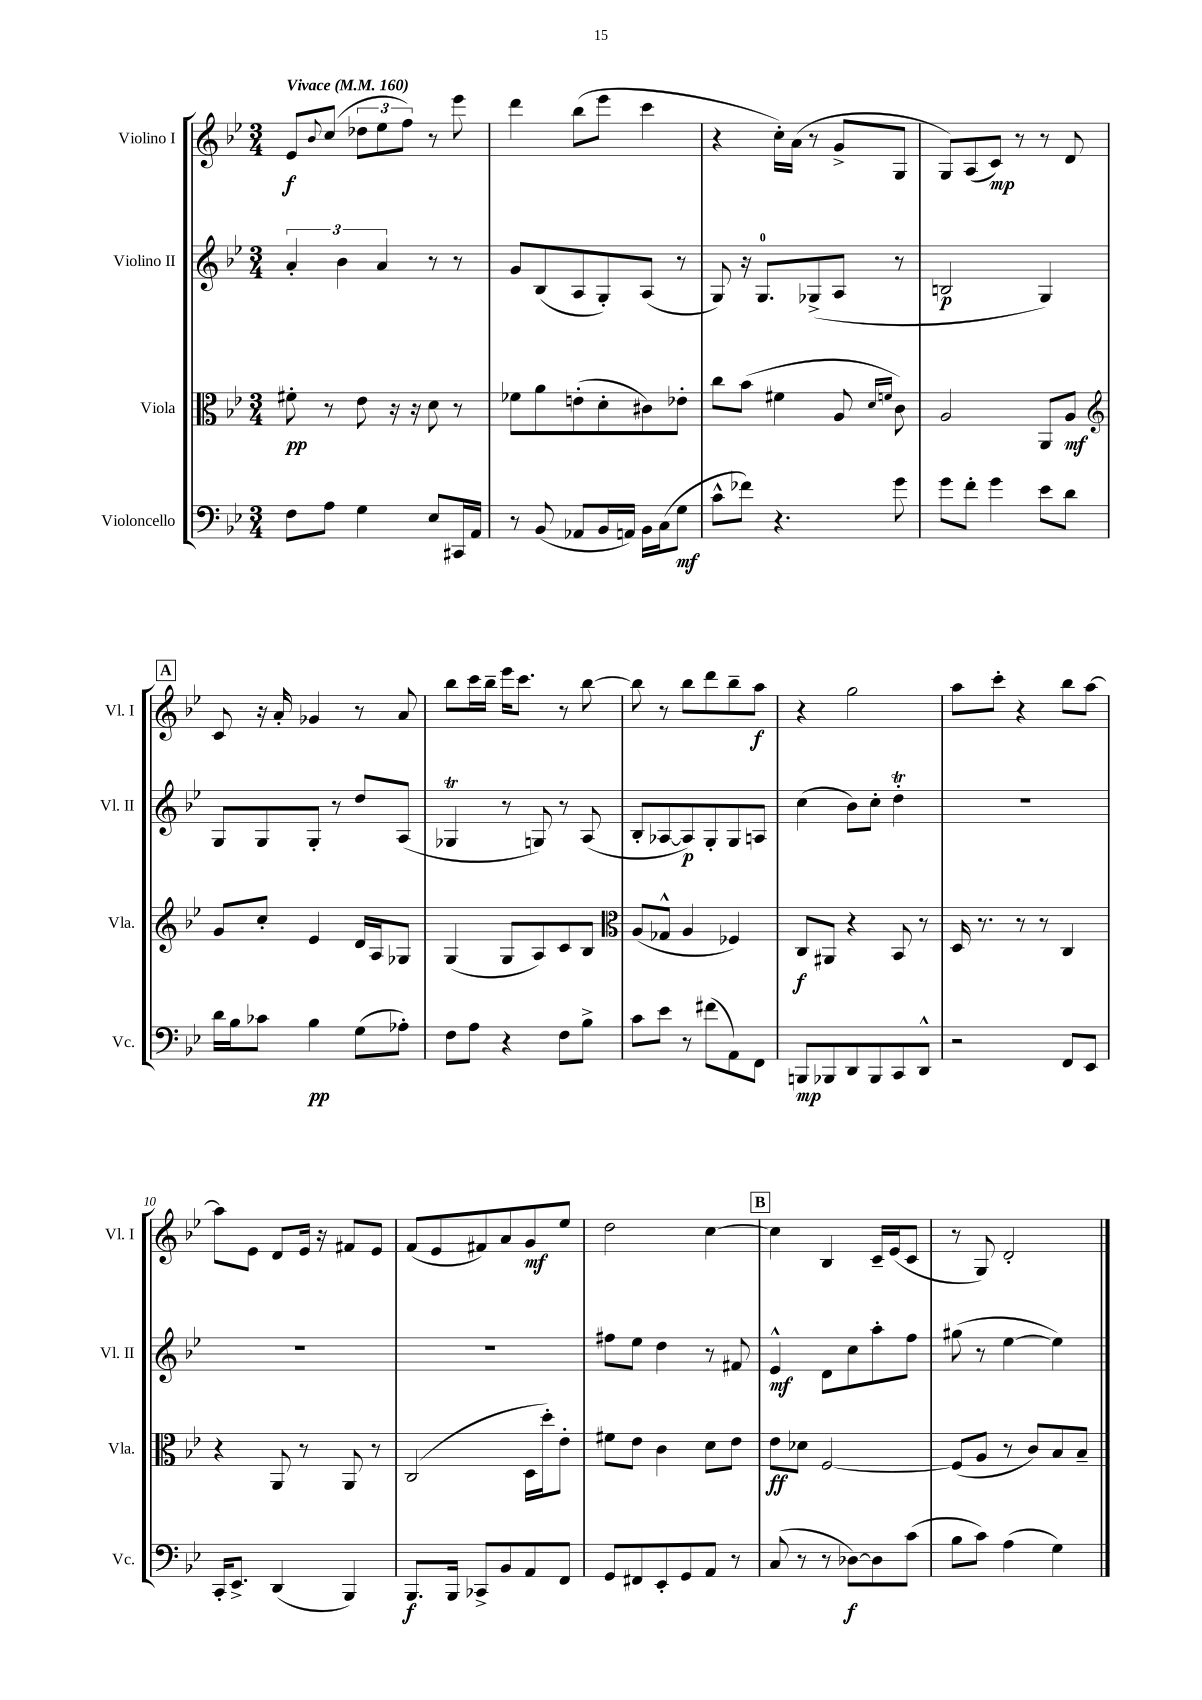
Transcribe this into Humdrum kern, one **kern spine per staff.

**kern	**dynam	**kern	**dynam	**kern	**dynam	**kern	**dynam
*part4	*part4	*part3	*part3	*part2	*part2	*part1	*part1
*staff4	*staff4	*staff3	*staff3	*staff2	*staff2	*staff1	*staff1
*I"Violoncello	*	*I"Viola	*	*I"Violino II	*	*I"Violino I	*
*I'Vc.	*	*I'Vla.	*	*I'Vl. II	*	*I'Vl. I	*
*clefF4	*	*clefC3	*	*clefG2	*	*clefG2	*
*k[b-e-]	*	*k[b-e-]	*	*k[b-e-]	*	*k[b-e-]	*
*M3/4	*	*M3/4	*	*M3/4	*	*M3/4	*
*MM160	*	*MM160	*	*MM160	*	*MM160	*
=1	=1	=1	=1	=1	=1	=1	=1
!	!	!	!	!	!	!LO:TX:a:B:t=Vivace	!
8F\L	.	8f#X'\	pp	6a'/	.	8e-/L	f
.	.	.	.	.	.	8qqb-/	.
8A\J	.	8r	.	.	.	(8cc/J	.
.	.	.	.	6b-\	.	.	.
4G\	.	8e-\	.	.	.	12dd-X\L	.
.	.	.	.	6a/	.	12ee-\	.
.	.	16r	.	.	.	.	.
.	.	.	.	.	.	12ff\J)	.
.	.	16r	.	.	.	.	.
8E-/L	.	8d\	.	8r	.	8r	.
16CC#X/L	.	8r	.	8r	.	8eee-\	.
16AA/JJ	.	.	.	.	.	.	.
=2	=2	=2	=2	=2	=2	=2	=2
8r	.	8f-X\L	.	8g/L	.	4ddd\	.
(8BB-/	.	8a\	.	(8B-/	.	.	.
8AA-X/L	.	(8en'\	.	8A/	.	(8bb-\L	.
16BB-/L	.	8d'\	.	8G'/)	.	8eee-\J	.
16AAn/JJ)	.	.	.	.	.	.	.
16BB-\LL	.	8c#X\)	.	(8A/J	.	4ccc\	.
(16C\J	.	.	.	.	.	.	.
8G\J	mf	8e-X'\J	.	8r	.	.	.
=3	=3	=3	=3	=3	=3	=3	=3
8c^^\L	.	8cc\L	.	8G/)	.	4r	.
8f-X\J)	.	(8b-\J	.	16r	.	.	.
.	.	.	.	8.G/L	.	.	.
4.r	.	4f#X\	.	.	.	16cc'\LL)	.
.	.	.	.	.	.	(16a\JJ	.
.	.	.	.	(8G-X^/	.	8r	.
.	.	8A/	.	8A/J	.	8g^/L	.
.	.	16qqd/LL	.	.	.	.	.
.	.	16qqfn/JJ	.	.	.	.	.
8g\	.	8c\)	.	8r	.	8G/J	.
=4	=4	=4	=4	=4	=4	=4	=4
8g\L	.	2A/	.	2Bn/	p	8G/L)	.
8f'\J	.	.	.	.	.	(8A/	.
4g\	.	.	.	.	.	8c/J)	mp
.	.	.	.	.	.	8r	.
8e-\L	.	8AA/L	.	4G/)	.	8r	.
8d\J	.	8A/J	mf	.	.	8d/	.
!!LO:LB:g=z
!!LO:REH:place=s1:t=A
=5	=5	=5	=5	=5	=5	=5	=5
*	*	*clefG2	*	*	*	*	*
16d\LL	.	8g/L	.	8G/L	.	8c/	.
16B-\J	.	.	.	.	.	.	.
8c-X\J	.	8cc'/J	.	8G/	.	16r	.
.	.	.	.	.	.	16a'/	.
4B-\	pp	4e-/	.	8G'/J	.	4g-X/	.
.	.	.	.	8r	.	.	.
(8G\L	.	16d/LL	.	8dd/L	.	8r	.
.	.	16A/J	.	.	.	.	.
8A-X'\J)	.	8G-X/J	.	(8A/J	.	8a/	.
=6	=6	=6	=6	=6	=6	=6	=6
8F\L	.	(4G/	.	4G-XT/	.	8bb-\L	.
8A\J	.	.	.	.	.	16ccc\L	.
.	.	.	.	.	.	16bb-~\JJ	.
4r	.	8G/L	.	8r	.	16eee-\KL	.
.	.	.	.	.	.	8.ccc\J	.
.	.	8A/)	.	8Gn/)	.	.	.
8F\L	.	8c/	.	8r	.	8r	.
8B-^\J	.	8B-/J	.	(8A/	.	[8bb-\	.
=7	=7	=7	=7	=7	=7	=7	=7
*	*	*clefC3	*	*	*	*	*
8c\L	.	(8A/L	.	8B-'/L	.	8bb-\]	.
8e-\J	.	8G-X^^/J	.	[8A-X/	.	8r	.
8r	.	4A/	.	8A-/])	p	8bb-\L	.
(8f#X\L	.	.	.	8G'/	.	8ddd\	.
8AA\)	.	4F-X/)	.	8G/	.	8bb-~\	.
8FF\J	.	.	.	8An/J	.	8aa\J	f
=8	=8	=8	=8	=8	=8	=8	=8
8BBBn/L	mp	8C/L	f	(4cc\	.	4r	.
8BBB-X/	.	8AA#X/J	.	.	.	.	.
8DD/	.	4r	.	8b-\L)	.	2gg\	.
8BBB-/	.	.	.	8cc'\J	.	.	.
8CC/	.	8BB-/	.	4ddt'\	.	.	.
8DD^^/J	.	8r	.	.	.	.	.
=9	=9	=9	=9	=9	=9	=9	=9
2r	.	16D/	.	2.r	.	8aa\L	.
.	.	8.r	.	.	.	.	.
.	.	.	.	.	.	8ccc'\J	.
.	.	8r	.	.	.	4r	.
.	.	8r	.	.	.	.	.
8FF/L	.	4C/	.	.	.	8bb-\L	.
8EE-/J	.	.	.	.	.	[8aa\J	.
!!LO:LB:g=z
=10	=10	=10	=10	=10	=10	=10	=10
16CC'/KL	.	4r	.	2.r	.	8aa\L]	.
8.EE-^/J	.	.	.	.	.	.	.
.	.	.	.	.	.	8e-\J	.
(4DD/	.	8AA/	.	.	.	8d/L	.
.	.	8r	.	.	.	16e-/Jk	.
.	.	.	.	.	.	16r	.
4BBB-/)	.	8AA/	.	.	.	8f#X/L	.
.	.	8r	.	.	.	8e-/J	.
=11	=11	=11	=11	=11	=11	=11	=11
8.BBB-/L	f	(2C/	.	2.r	.	(8f/L	.
.	.	.	.	.	.	8e-/	.
16BBB-/Jk	.	.	.	.	.	.	.
8CC-X^/L	.	.	.	.	.	8f#X/)	.
8BB-/	.	.	.	.	.	8a/	.
8AA/	.	16D\LL	.	.	.	8g/	mf
.	.	16dd'\J)	.	.	.	.	.
8FF/J	.	8e-'\J	.	.	.	8ee-/J	.
=12	=12	=12	=12	=12	=12	=12	=12
8GG/L	.	8f#X\L	.	8ff#X\L	.	2dd\	.
8FF#X/	.	8e-\J	.	8ee-\J	.	.	.
8EE-'/	.	4c\	.	4dd\	.	.	.
8GG/	.	.	.	.	.	.	.
8AA/J	.	8d\L	.	8r	.	[4cc\	.
8r	.	8e-\J	.	8f#X/	.	.	.
!!LO:REH:place=s1:t=B
=13	=13	=13	=13	=13	=13	=13	=13
(8C/	.	8e-\L	ff	4e-^^/	mf	4cc\]	.
8r	.	8d-X\J	.	.	.	.	.
8r	.	[2F/	.	8d\L	.	4B-/	.
[8D-X\L)	f	.	.	8cc\	.	.	.
8D-\]	.	.	.	8aa'\	.	16c~/LL	.
.	.	.	.	.	.	(16e-/J	.
(8c\J	.	.	.	8ff\J	.	8c/J	.
=14	=14	=14	=14	=14	=14	=14	=14
8B-\L	.	(8F/L]	.	(8gg#X\	.	8r	.
8c\J)	.	8A/J	.	8r	.	8G/)	.
(4A\	.	8r	.	[4ee-\	.	2d'/	.
.	.	8c/L)	.	.	.	.	.
4G\)	.	8B-/	.	4ee-\])	.	.	.
.	.	8B-~/J	.	.	.	.	.
==	==	==	==	==	==	==	==
*-	*-	*-	*-	*-	*-	*-	*-
